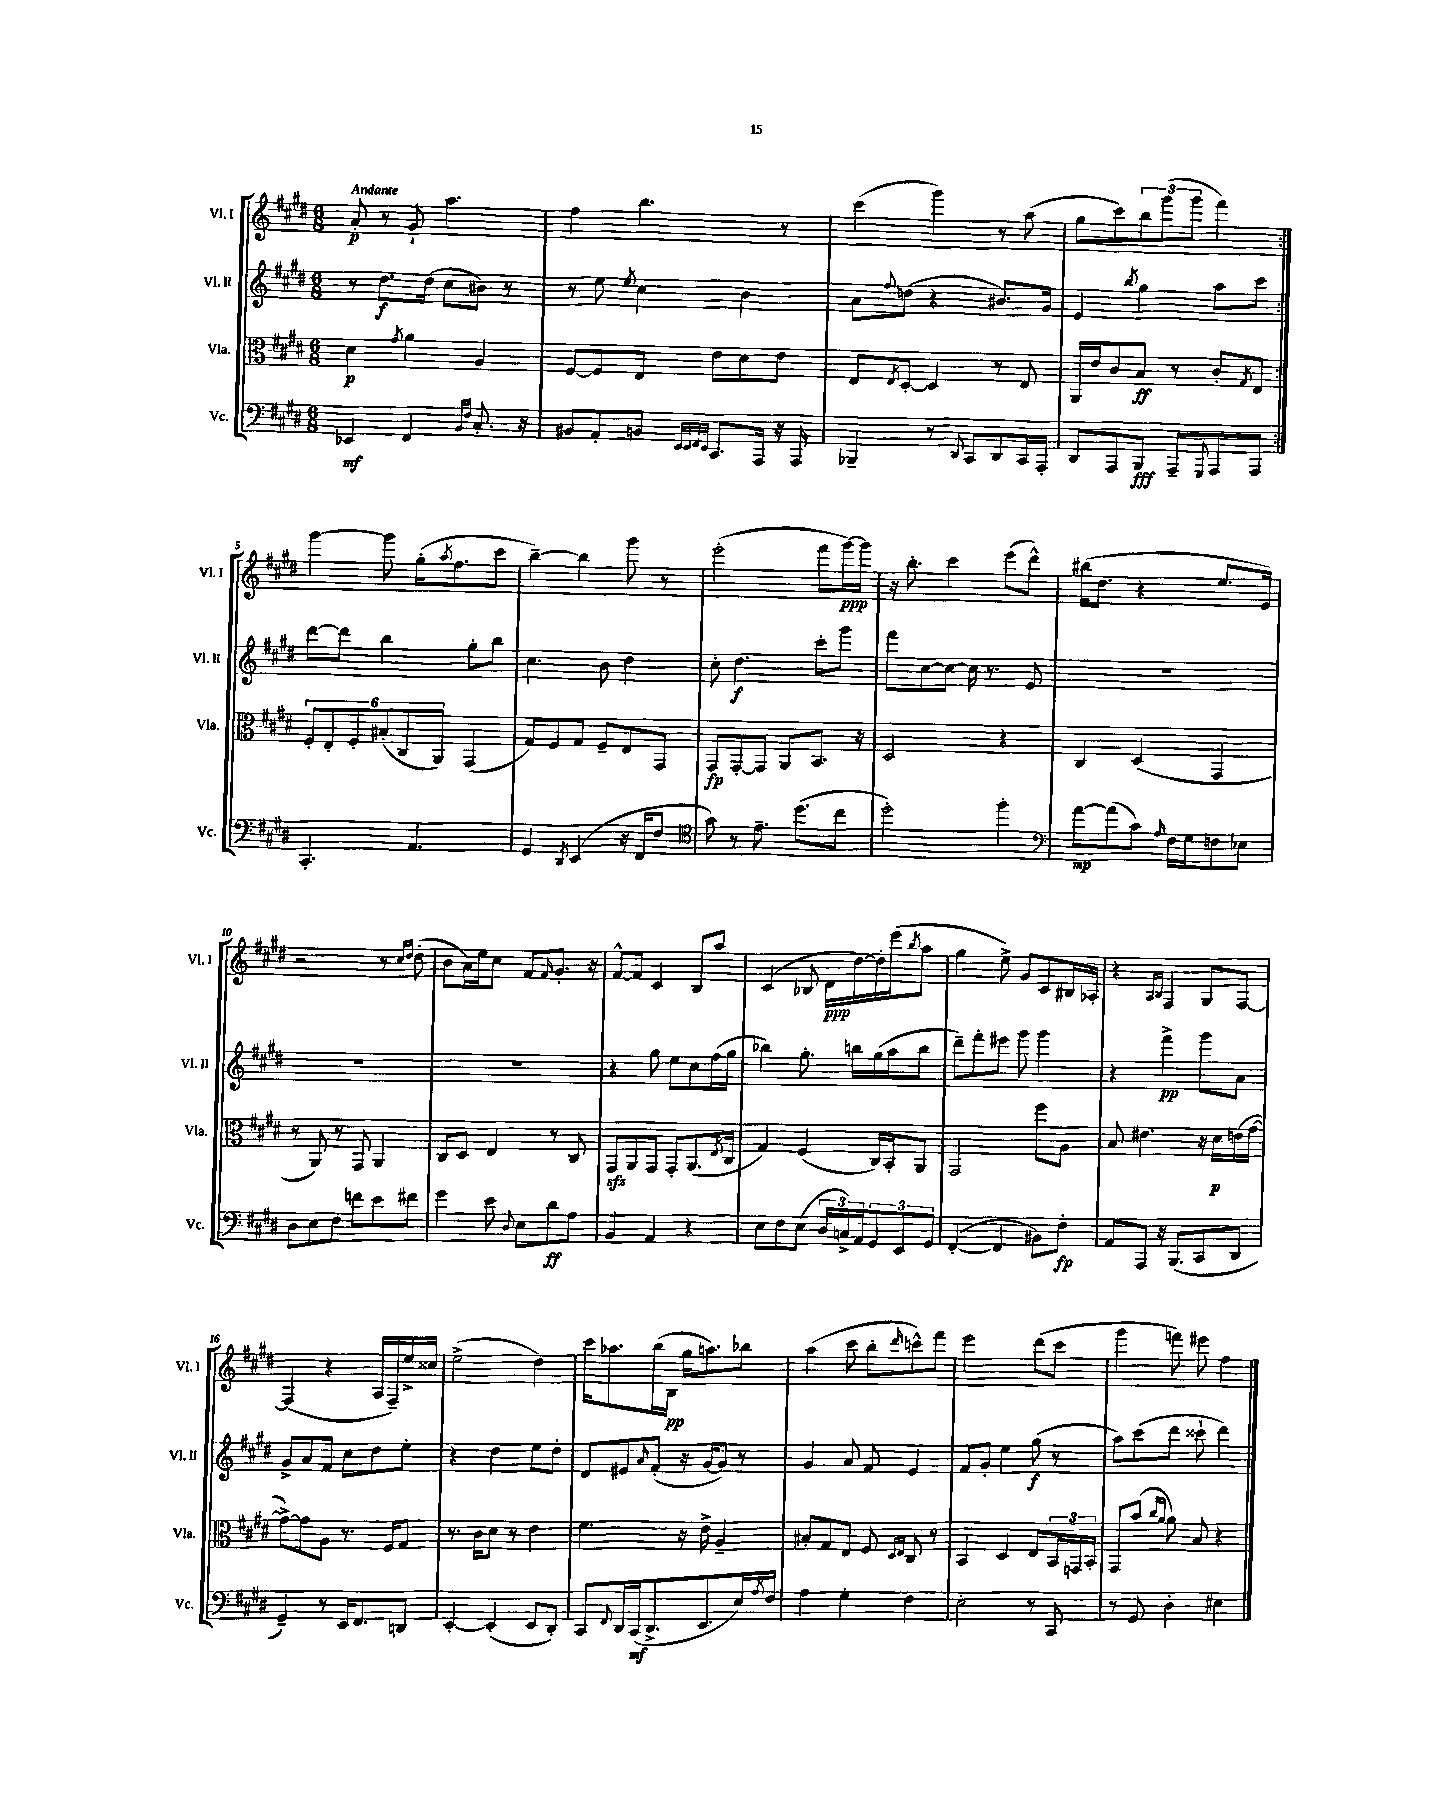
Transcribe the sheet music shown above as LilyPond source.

<<
\new StaffGroup <<
\new Staff = "s0" \with { instrumentName = "Vl. I" shortInstrumentName = "Vl. I" } {
    \clef treble \key e \major \numericTimeSignature \time 6/8 \tempo "Andante"
    \repeat volta 2 { a'8-.\p r8 gis'8-! a''4. |
    fis''4 b''4. r8 |
    cis'''4( gis'''4) r8 a''8( |
    gis''8 cis'''8) \tuplet 3/2 { b''8 gis'''8( gis'''8 } fis'''4) | }
    gis'''4~ gis'''8 gis''16-.( \acciaccatura { a''8 } fis''8. cis'''8 |
    b''4~--) b''4 gis'''8 r8 |
    e'''2-.( fis'''8 gis'''16~\ppp) gis'''16 |
    r16 b''8.-. cis'''4 e'''8( dis'''8-^) |
    bis''16( dis''8. r4 e''8. e'16) |
    r2 r8 \grace { cis''16 dis''16 } dis''8-.( |
    b'8 a'16) e''16 cis''8 fis'8 \grace { fis'16 } gis'8.-. r16 |
    fis'8~-^ fis'8 cis'4 b8 a''8 |
    cis'4( bes8 dis'16\ppp dis''16~) dis''16-. e'''16( \acciaccatura { b''8 } a''8 |
    gis''4 e''8->) gis'8 cis'8 bis16 aes16-. |
    r4 \grace { a16 b16 } fis4 gis8 fis8~ |
    fis4( r4 a16 fis16--) e''16-> cisis''16 |
    e''2->( dis''4) |
    cis'''16 aes''8. b''16( b16\pp gis''16 a''8.) bes''8 |
    a''4( cis'''8 b''8-. \grace { dis'''16 } c'''8-^) fis'''8 |
    e'''2 dis'''8( cis'''8 |
    gis'''4 f'''8) eis'''8 fis''4 \bar "|." |
}
\new Staff = "s1" \with { instrumentName = "Vl. II" shortInstrumentName = "Vl. II" } {
    \clef treble \key e \major \numericTimeSignature \time 6/8
    \repeat volta 2 { r8 dis''8.\f dis''16( cis''8 bis'8) r8 |
    r8 e''8 \acciaccatura { e''8 } cis''4 b'4 |
    a'8 \appoggiatura { fis''8 } d''8( r4 bis'8.) gis'16 |
    e'4 \acciaccatura { b''8 } gis''4 a''8 cis'''8 | }
    dis'''8~ dis'''8 b''4 gis''8-. b''8 |
    cis''4. b'8 dis''4 |
    cis''8-. dis''4.\f cis'''8-. gis'''8 |
    fis'''8 cis''8~ cis''8~ cis''16 r8. e'8 |
    R2. |
    R2. |
    R2. |
    r4 gis''8 e''8 cis''8 fis''16( gis''16 |
    bes''4) gis''8.-. b''16 gis''16( a''16 b''8 |
    dis'''8--) fis'''8-. eis'''8 gis'''8 gis'''4 |
    r4 fis'''4->\pp gis'''8 a'8 |
    gis'8-> a'8 fis'8 cis''8 dis''8 e''8-. |
    r4 dis''4 e''8 dis''8-. |
    dis'8 eis'8 \grace { a'16 } fis'8-.( r16 gis'16~ gis'8) r8 |
    gis'4 a'8 fis'8 e'4 |
    fis'8 gis'8-. e''4 gis''8\f( r8 |
    a''8) cis'''8( dis'''8 cisis'''8-! dis'''4) \bar "|." |
}
\new Staff = "s2" \with { instrumentName = "Vla." shortInstrumentName = "Vla." } {
    \clef alto \key e \major \numericTimeSignature \time 6/8
    \repeat volta 2 { dis'4\p \acciaccatura { gis'8 } a'4 a4 |
    fis8~ fis8 e8 e'8 dis'8 e'8 |
    e8 \acciaccatura { e8 } dis8~-. dis4 r8 e8 |
    a,16 e'16 cis'8 b8\ff r8 cis'8-. \acciaccatura { gis8 } e8 | }
    \tuplet 6/4 { fis8-. e8-. fis8-. bis8-.( cis8 a,8) } gis,4( |
    gis8) fis8 gis8 fis8-- e8 gis,8 |
    gis,8\fp gis,8~-. gis,8 a,8 b,8. r16 |
    dis2 r4 |
    cis4 dis4( gis,4 |
    r8 a,8) r8 gis,8 a,4 |
    cis8 dis8 e4 r8 cis8 |
    gis,8\sfz a,8 gis,8 gis,8-. a,8.( \acciaccatura { e8 } cis16 |
    gis4) fis4( cis16) b,16-. a,8 |
    gis,2 fis''8 a8 |
    b8 eis'4. r16 dis'16\p e'16( gis'16~ |
    gis'8~->) gis'8 a8 r8. fis16 gis8 |
    r8. cis'16 dis'8 r8 e'4 |
    fis'4. r16 e'16-> a4-- |
    bis8-. gis8 e8 fis8 \grace { dis16 e16 } cis8 r8 |
    b,4 dis4 e8 \tuplet 3/2 { b,16 g,16 b,16-. } |
    gis,8 b'8( \grace { cis''16 a'16 } a'8) b8 r4 \bar "|." |
}
\new Staff = "s3" \with { instrumentName = "Vc." shortInstrumentName = "Vc." } {
    \clef bass \key e \major \numericTimeSignature \time 6/8
    \repeat volta 2 { ees,4\mf fis,4 \grace { b,16 fis16 } cis8.-. r16 |
    bis,8 a,8-. b,8 \grace { e,32 e,32 fis,32 e,32 } cis,8. a,,16 r16 a,,16 |
    bes,,4-- r8 \appoggiatura { dis,8 } cis,8 dis,8 cis,16 a,,16-. |
    dis,8 a,,8 b,,8\fff a,,8-- \appoggiatura { gis,,8 } a,,8 a,,8 | }
    cis,4.-. a,4. |
    gis,4 \acciaccatura { dis,8 } e,4( r16 fis,16 fis8 |
    \clef tenor gis'8) r8 e'8.-- dis''8.( cis''8 |
    dis''2-.) fis''4-. |
    \clef bass a'8~\mp a'8( cis'8) \grace { a16 } fis16 gis16 f8 ees8 |
    dis8 e8 fis8 f'8 e'8 fis'8 |
    gis'4 e'8 \appoggiatura { dis8 } e8 dis'8\ff a8 |
    b,4 a,4 r4 |
    e8 fis8 e8( \tuplet 3/2 { dis16 c16->) a,16 } \tuplet 3/2 { gis,8 e,8 gis,8 } |
    fis,4~-.( fis,4 bis,8) fis8-.\fp |
    a,8 a,,8 r16 b,,8.( cis,8 dis,8 |
    gis,4--) r8 e,16 fis,8. d,8 |
    e,4~-. e,4-.( e,8 dis,8-.) |
    cis,8 \appoggiatura { fis,8 } dis,16 cis,16\mf( dis,8.-> e,8. e16) \acciaccatura { a8 } fis16 |
    a4 gis4-. fis4 |
    e2-. r8 cis,8 |
    r8 gis,8 dis4-. eis4 \bar "|." |
}
>>
>>
